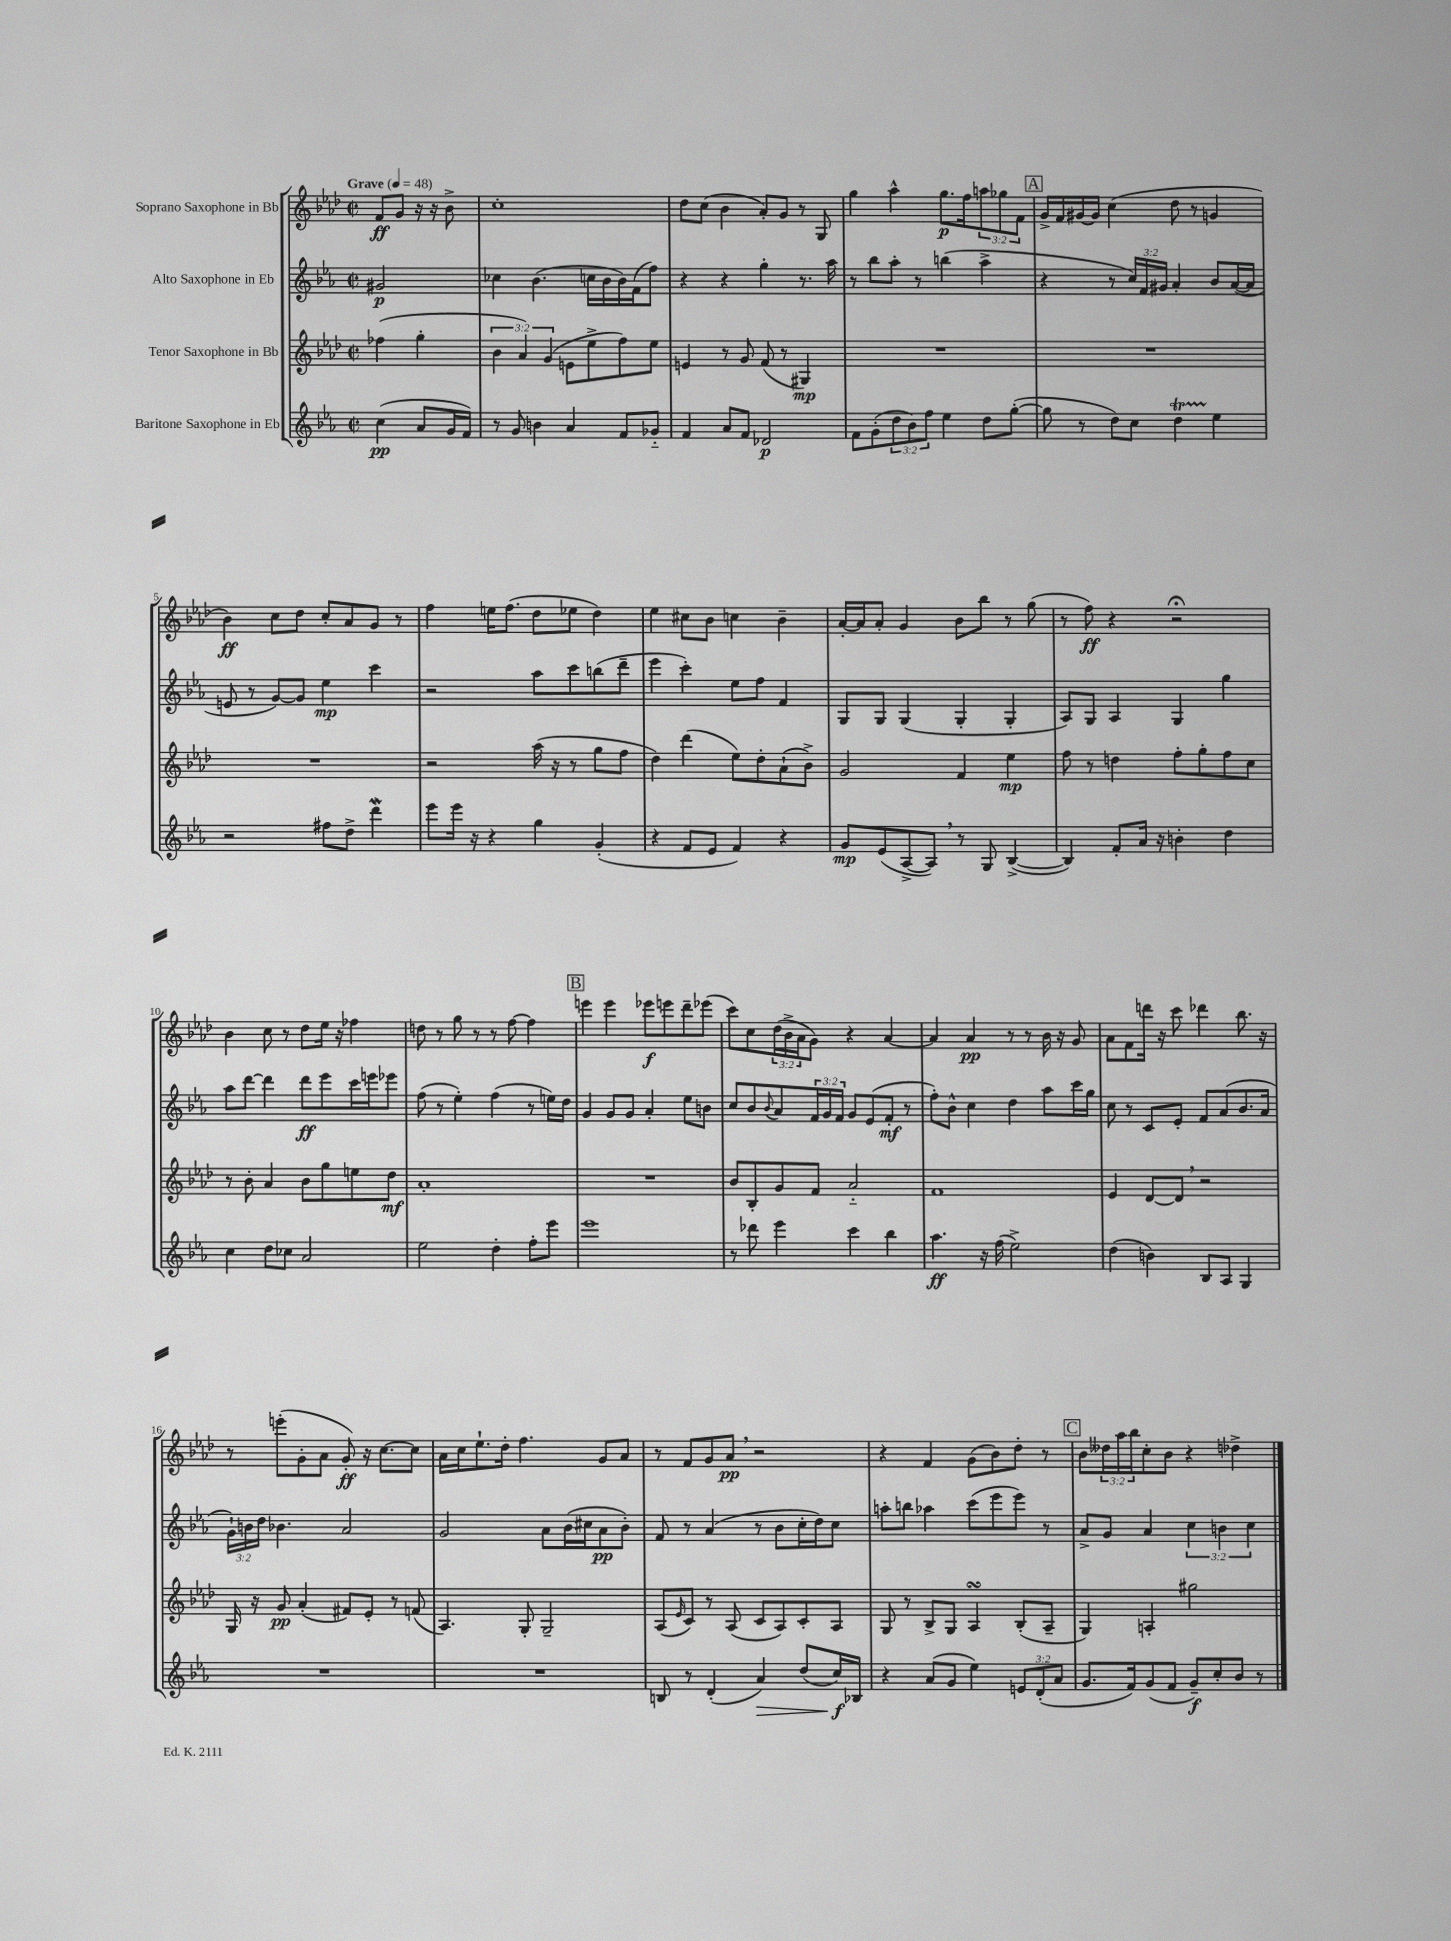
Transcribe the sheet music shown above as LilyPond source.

<<
\new StaffGroup <<
\new Staff = "s0" \with { instrumentName = "Soprano Saxophone in Bb" } {
    \clef treble \key aes \major \defaultTimeSignature \time 2/2 \override Staff.TupletNumber.text = #tuplet-number::calc-fraction-text \partial 2 \tempo "Grave" 4 = 48
    f'8\ff g'8 r16 r16 bes'8-> |
    c''1-. |
    des''8 c''8( bes'4 aes'8-.) g'8 r8 g8 |
    g''4 aes''4-^ g''8.\p f''16 \tuplet 3/2 { a''8 ges''8 f'8 } |
    \mark \markup { \box "A" } g'16-> f'16 gis'16~ gis'16 c''4( des''8 r8 g'4 |
    bes'4\ff) c''8 des''8 c''8-. aes'8 g'8 r8 |
    f''4 e''16 f''8.( des''8 ees''8 des''4) |
    ees''4 cis''8 bes'8 c''4 bes'4-- |
    aes'16~-. aes'16 aes'8-. g'4 bes'8 bes''8 r8 g''8( |
    r8 f''8\ff) r4 r2\fermata |
    bes'4 c''8 r8 des''8 ees''16 r16 fes''4 |
    d''8 r8 g''8 r8 r8 f''8~ f''4 |
    \mark \markup { \box "B" } e'''4 e'''4 ees'''8\f e'''8 des'''8-- ees'''8( |
    c'''8) c''8 \tuplet 3/2 { des''16( bes'16-> aes'16 } g'8) r4 aes'4~ |
    aes'4 aes'4\pp r8 r8 bes'16 r16 g'8 |
    aes'8 f'8 d'''16 r16 c'''8 des'''4 bes''8. r16 |
    r8 e'''8-.( g'8-. aes'8 g'8-.\ff) r16 c''8.~ c''8 |
    aes'16 c''16 ees''8.-! des''16-. f''4. g'8 aes'8 |
    r8 f'8 g'8 aes'8\pp \breathe r2 |
    r4 f'4 g'8( bes'8) des''8-. r8 |
    \mark \markup { \box "C" } bes'8 \tuplet 3/2 { deses''16 aes''16 bes''16 } c''8-. bes'8 r4 des''4-> \bar "|." |
}
\new Staff = "s1" \with { instrumentName = "Alto Saxophone in Eb" } {
    \clef treble \key ees \major \defaultTimeSignature \time 2/2 \override Staff.TupletNumber.text = #tuplet-number::calc-fraction-text \partial 2
    gis'2\p |
    ces''4 bes'4.( c''16 bes'16 bes'16) f'16( f''8) |
    r4 r4 g''4-. r8. aes''16 |
    r8 bes''8 aes''8-. r8 b''4( aes''4-> |
    \mark \markup { \box "A" } r4 r8 \tuplet 3/2 { c''16) f'16 gis'16 } aes'4-. bes'8 aes'16~( aes'16 |
    e'8 r8 g'8~) g'8 ees''4\mp c'''4 |
    r2 aes''8 c'''8 b''8( d'''8-- |
    ees'''4 c'''4-.) ees''8 f''8 f'4 |
    g8 g8 g4( g4-. g4-. |
    aes8) g8 aes4 g4 g''4 |
    aes''8 d'''8~ d'''4 d'''8\ff ees'''8 c'''16 e'''16 ees'''8 |
    f''8( r8 ees''4-.) f''4( r8 e''16) d''16 |
    \mark \markup { \box "B" } g'4 g'8 g'8 aes'4-. ees''8 b'8 |
    c''8 bes'8 \appoggiatura { bes'8 } aes'8 \tuplet 3/2 { f'16 g'16 f'16 } g'8 ees'8( f'8-.\mf r8 |
    f''8-.) bes'8-^ c''4 d''4 aes''8 c'''16 g''16 |
    c''8 r8 c'8 ees'8-. f'8 aes'8( bes'8. aes'16 |
    \tuplet 3/2 { g'16-!) b'16 d''16 } bes'4. aes'2 |
    g'2 aes'8 bes'16( cis''16 aes'8\pp bes'8-.) |
    f'8 r8 aes'4( r8 bes'8 c''16-. d''16) c''8 |
    a''8-. b''8 aes''4 c'''8( ees'''8 ees'''8) r8 |
    \mark \markup { \box "C" } aes'8-> g'8 aes'4 \tuplet 3/2 { c''4 b'4 c''4 } \bar "|." |
}
\new Staff = "s2" \with { instrumentName = "Tenor Saxophone in Bb" } {
    \clef treble \key aes \major \defaultTimeSignature \time 2/2 \override Staff.TupletNumber.text = #tuplet-number::calc-fraction-text \partial 2
    fes''4( g''4-. |
    \tuplet 3/2 { bes'4 aes'4) g'4( } e'8 ees''8-> f''8) ees''8 |
    e'4 r8 g'8 f'8( r8 gis4\mp) |
    R1 |
    \mark \markup { \box "A" } R1 |
    R1 |
    r2 aes''16( r16 r8 g''8 f''8 |
    des''4) des'''4( ees''8) des''8-. aes'8-!( bes'8->) |
    g'2 f'4 ees''4\mp |
    f''8 r8 d''4 f''8-. g''8-. f''8 c''8 |
    r8 bes'8-. aes'4 bes'8 g''8 e''8 des''8\mf |
    aes'1-. |
    \mark \markup { \box "B" } R1 |
    bes'8 bes8-. g'8 f'8 aes'2-_ |
    f'1 |
    ees'4 des'8~ des'8 \breathe r2 |
    g16 r16 g'8\pp aes'4-.( fis'8) ees'8-. r8 f'8( |
    aes4.) g8-. g2-- |
    aes8( \grace { ees'16 } c'8) r8 aes8( c'8 aes8) c'8-. aes8 |
    g8 r8 bes8-> g8 aes4\turn bes8-.( aes8-- |
    \mark \markup { \box "C" } g4) a4-. gis''2 \bar "|." |
}
\new Staff = "s3" \with { instrumentName = "Baritone Saxophone in Eb" } {
    \clef treble \key ees \major \defaultTimeSignature \time 2/2 \override Staff.TupletNumber.text = #tuplet-number::calc-fraction-text \partial 2
    c''4\pp( aes'8 g'16 f'16) |
    r8 g'8 b'4 aes'4 f'8 ges'8-_ |
    f'4 aes'8 f'8 des'2\p |
    f'8 g'8-.( \tuplet 3/2 { d''8 bes'8) f''8 } ees''4 d''8 g''8~-.( |
    \mark \markup { \box "A" } g''8 r8 d''8) c''8 d''4\startTrillSpan ees''4\stopTrillSpan |
    r2 fis''8 d''8-> d'''4\mordent |
    ees'''8 ees'''16 r16 r4 g''4 g'4-.( |
    r4 f'8 ees'8 f'4) r4 |
    g'8\mp ees'8( aes8~-> aes8) \breathe r8 g8 bes4~->( |
    bes4) f'8-. aes'16 r16 b'4-. d''4 |
    c''4 d''8 ces''8 aes'2 |
    ees''2 d''4-. f''8-. ees'''8 |
    \mark \markup { \box "B" } ees'''1 |
    r8 des'''8 ees'''4 c'''4 bes''4 |
    aes''4.\ff r16 f''16( ees''2->) |
    d''4( b'4) bes8 aes8 g4 |
    R1 |
    R1 |
    b8 r8 d'4-.( aes'4\>) d''8( c''16\f\!) bes16 |
    r4 aes'8( g'8 ees''4) \tuplet 3/2 { e'8 d'8-.( aes'8 } |
    \mark \markup { \box "C" } g'8. f'16) g'8( f'8 g'8--\f) c''8-. bes'8 r8 \bar "|." |
}
>>
>>
